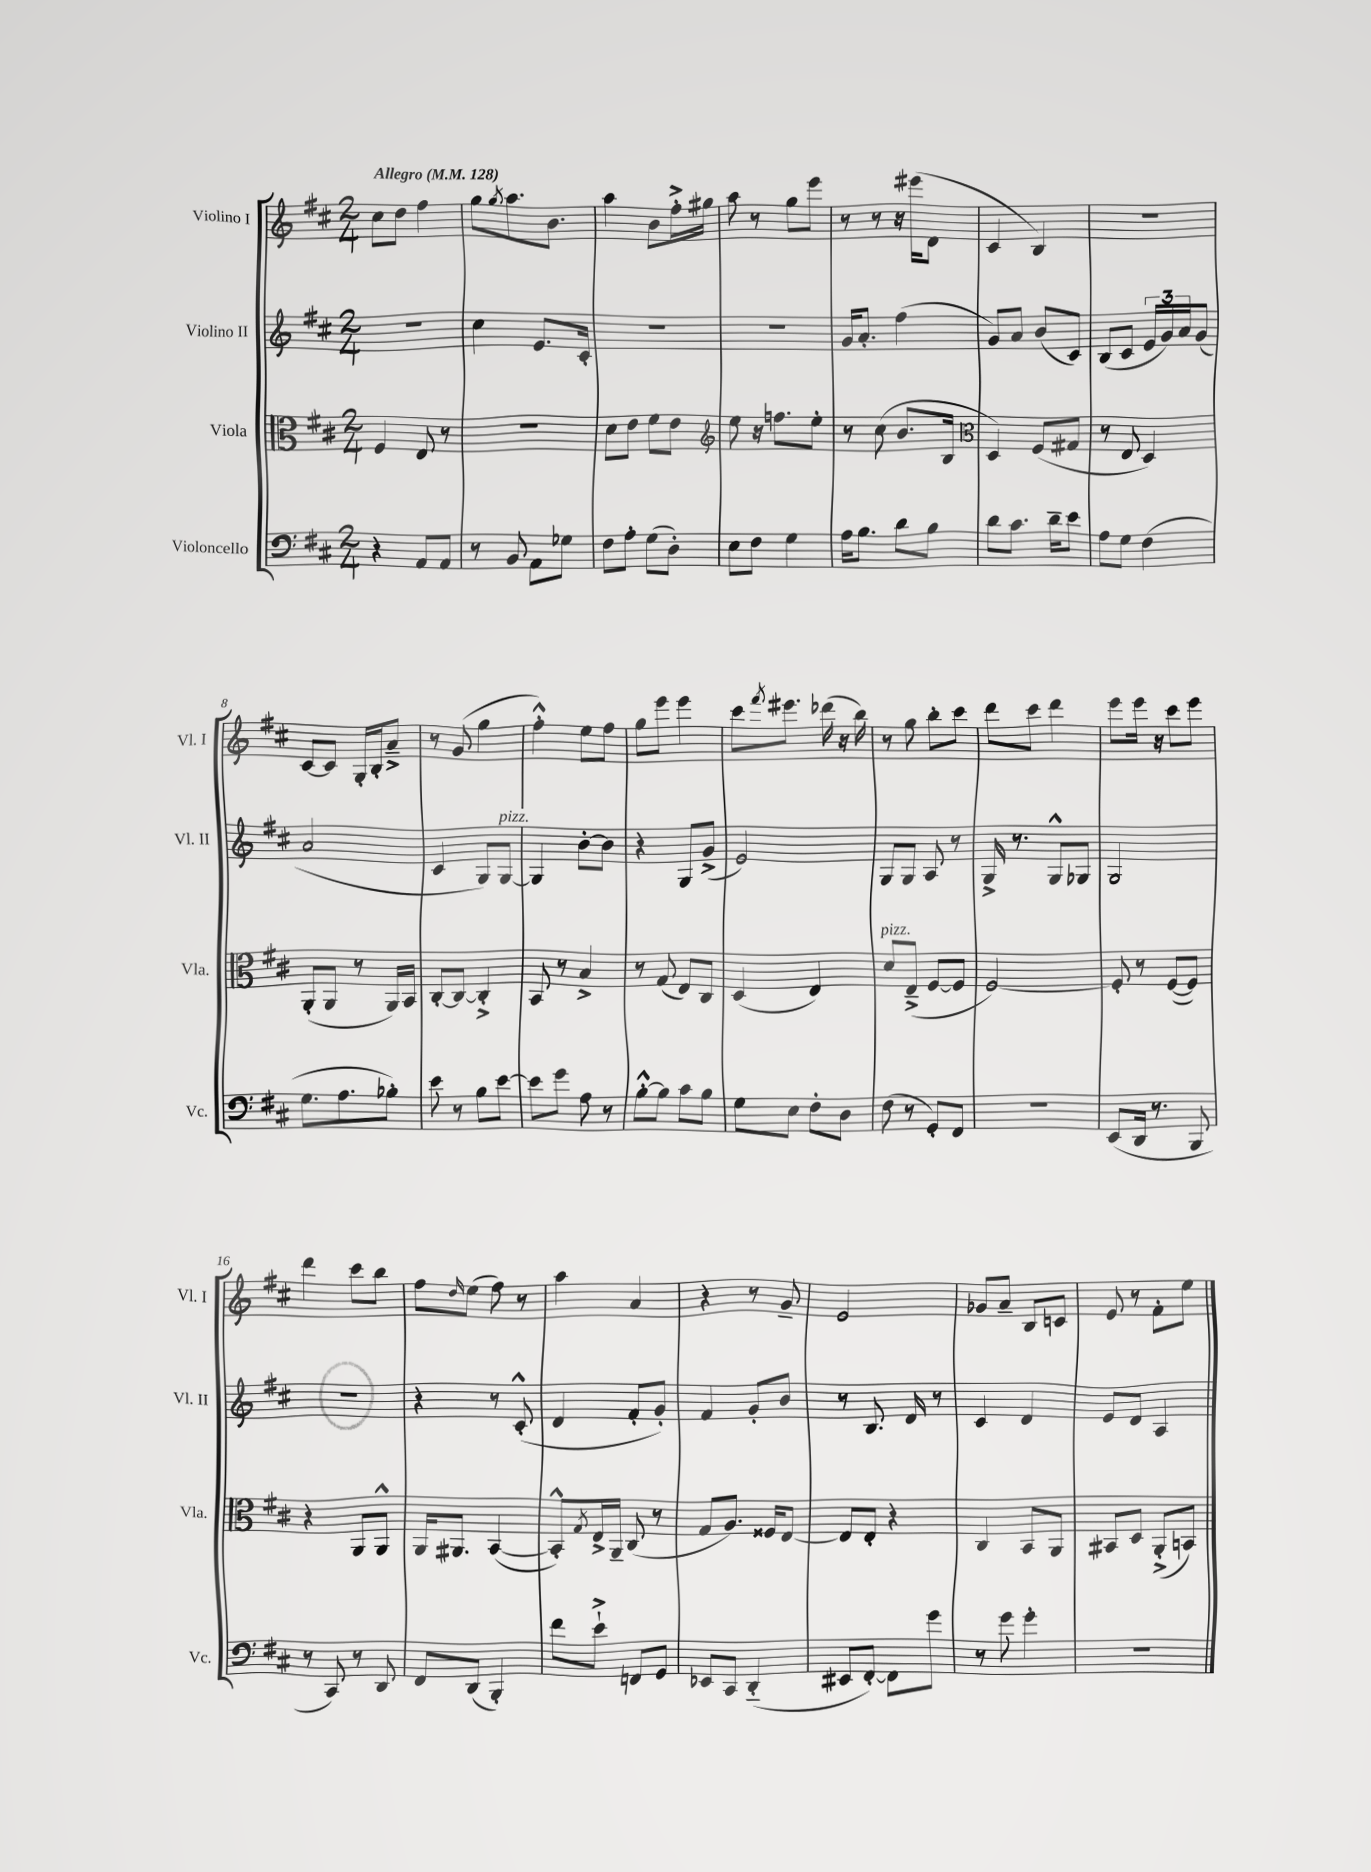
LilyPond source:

<<
\new StaffGroup <<
\new Staff = "s0" \with { instrumentName = "Violino I" shortInstrumentName = "Vl. I" } {
    \clef treble \key d \major \numericTimeSignature \time 2/4 \tempo "Allegro" 4 = 128
    cis''8 d''8 fis''4 |
    g''8 \acciaccatura { g''8 } a''8. b'8. |
    a''4 b'8 fis''16-.-> gis''16 |
    a''8 r8 g''8 e'''8 |
    r8 r8 r16 eis'''16( d'8 |
    cis'4 b4) |
    R2 |
    cis'8~ cis'8 g16-. b16-. a'8---> |
    r8 g'8( g''4 |
    fis''4-.-^) e''8 fis''8 |
    g''8 e'''8 e'''4 |
    cis'''8 \acciaccatura { fis'''8 } eis'''8. des'''16( r16 b''16) |
    r8 g''8 b''8-. cis'''8 |
    d'''8 cis'''8 d'''4 |
    e'''8 e'''16 r16 cis'''8 e'''8 |
    d'''4 cis'''8 b''8 |
    fis''8 \grace { d''16 } e''8( fis''8) r8 |
    a''4 a'4 |
    r4 r8 g'8-- |
    e'2 |
    ges'8 a'8-- b8 c'8 |
    e'8 r8 fis'8-. e''8 \bar "|." |
}
\new Staff = "s1" \with { instrumentName = "Violino II" shortInstrumentName = "Vl. II" } {
    \clef treble \key d \major \numericTimeSignature \time 2/4
    r2 |
    cis''4 e'8. cis'16-. |
    r2 |
    R2 |
    g'16 a'8.-. fis''4( |
    g'8) a'8 b'8( cis'8) |
    b8( cis'8 \tuplet 3/2 { e'16 g'16) a'16 } g'8( |
    a'2 |
    cis'4 g8) g8~^\markup { \italic "pizz." } |
    g4 b'8~-. b'8 |
    r4 g8 g'8->( |
    e'2) |
    g8 g8 a8 r8 |
    g16-> r8. g8-^ ges8 |
    g2 |
    R2 |
    r4 r8 cis'8-.-^( |
    d'4 fis'8-. g'8-.) |
    fis'4 g'8-. b'8 |
    r8 b8. d'16 r8 |
    cis'4 d'4 |
    e'8 d'8 a4 \bar "|." |
}
\new Staff = "s2" \with { instrumentName = "Viola" shortInstrumentName = "Vla." } {
    \clef alto \key d \major \numericTimeSignature \time 2/4
    fis4 e8 r8 |
    R2 |
    d'8 e'8 fis'8 e'8 |
    \clef treble e''8 r16 f''8. e''8-. |
    r8 cis''8( b'8. b16 |
    \clef alto d4) fis8( gis8 |
    r8 e8 d4) |
    a,8-.( a,8 r8 a,16) b,16 |
    cis8~-. cis8~ cis4-.-> |
    b,8 r8 b4-> |
    r8 g8( e8) cis8 |
    d4( e4) |
    d'8^\markup { \italic "pizz." } e8--->( fis8~ fis8 |
    fis2~) |
    fis8-. r8 fis8~( fis8) |
    r4 a,8 a,8-^ |
    a,16 ais,8. b,4~( |
    b,8-.-^) \acciaccatura { g8 } e16-> a,16-- cis8( r8 |
    g8 a8.) fisis16 e8~ |
    e8 e8-. r4 |
    cis4 b,8 a,8 |
    bis,8 d8 a,8-.->( b,8) \bar "|." |
}
\new Staff = "s3" \with { instrumentName = "Violoncello" shortInstrumentName = "Vc." } {
    \clef bass \key d \major \numericTimeSignature \time 2/4
    r4 a,8 a,8 |
    r8 b,8 a,8 ges8 |
    fis8 a8-. g8( d8-.) |
    e8 fis8 g4 |
    a16 b8. d'8 b8 |
    d'8 cis'8. d'16-- e'8 |
    a8 g8 fis4( |
    g8. a8. bes8-.) |
    e'8 r8 b8 e'8~ |
    e'8 g'8 a8 r8 |
    b8~-.-^ b8 cis'8 b8 |
    g8 e8 fis8-. d8 |
    fis8( r8 g,8-.) fis,8 |
    r2 |
    e,8( d,16 r8. b,,8 |
    r8 cis,8) r8 d,8 |
    fis,8 d,8( b,,4-.) |
    fis'8 e'8-!-> f,8 g,8 |
    ees,8 cis,8 d,4-_( |
    eis,8 fis,8~-.) fis,8 g'8 |
    r8 g'8 g'4-. |
    R2 \bar "|." |
}
>>
>>
